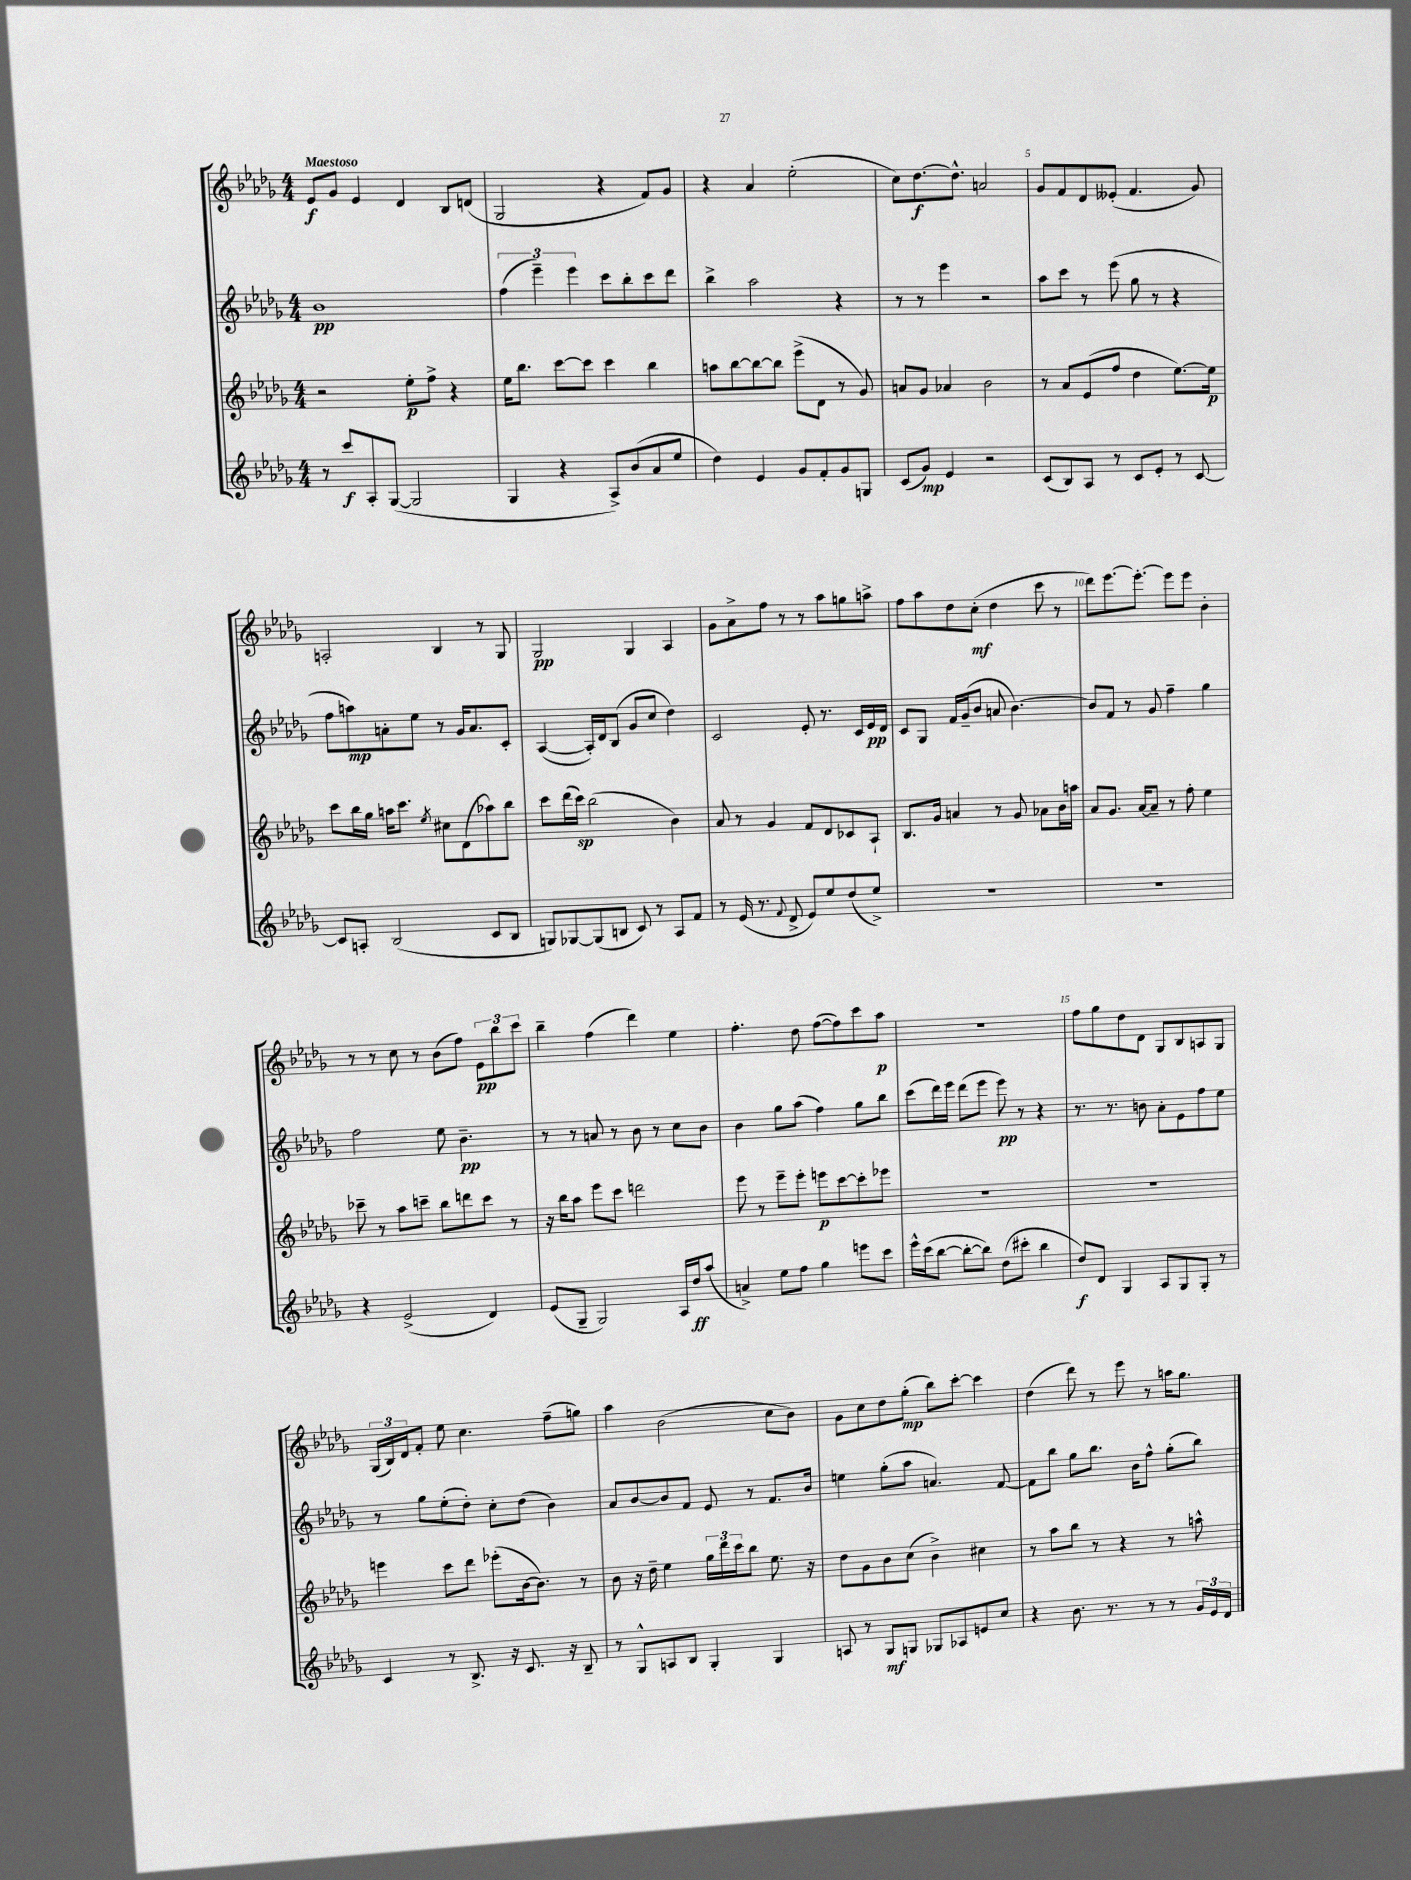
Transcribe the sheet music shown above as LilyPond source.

<<
\new StaffGroup <<
\new Staff = "s0" {
    \clef treble \key des \major \numericTimeSignature \time 4/4 \tempo "Maestoso"
    ees'8\f ges'8 ees'4 des'4 bes8 d'8( |
    ges2 r4 f'8) ges'8 |
    r4 aes'4 ees''2-.( |
    c''8) des''8.~\f des''8.-^ a'2 |
    ges'8 f'8 des'8 eeses'8-.( f'4. ges'8) |
    a2-. bes4 r8 ges8 |
    ges2\pp ges4 aes4 |
    ges'8 aes'8-> f''8 r8 r8 aes''8 g''8 a''8-> |
    f''8 aes''8 des''8 c''8-.\mf( des''4 c'''8 r8 |
    des'''8) ees'''8.~ ees'''8.~-. ees'''8 ees'''8 bes'4-. |
    r8 r8 c''8 r8 bes'8( f''8) \tuplet 3/2 { ees'8\pp bes''8 c'''8 } |
    bes''4-- f''4( des'''4) ees''4 |
    f''4.-. des''8 f''8~( f''8) c'''8 aes''8\p |
    R1 |
    f''8 ges''8 des''8 des'8 ges8 bes8 a8 ges8 |
    \tuplet 3/2 { ges16( bes16) des'16 } f'8-. ees''8 c''4. f''8--( g''8) |
    aes''4 bes'2( c''8 bes'8) |
    ges'8 c''8 des''8 ges''8-.\mp( bes''8) c'''8~-. c'''4 |
    des''4( des'''8) r8 ees'''8 r8 a''16 ges''8. \bar "|." |
}
\new Staff = "s1" {
    \clef treble \key des \major \numericTimeSignature \time 4/4
    bes'1\pp |
    \tuplet 3/2 { f''4( ees'''4--) ees'''4 } c'''8 bes''8-. c'''8 des'''8 |
    bes''4-> aes''2 r4 |
    r8 r8 ees'''4 r2 |
    aes''8 c'''8 r8 ees'''8( ges''8 r8 r4 |
    f''8 a''8\mp) a'8-. ees''8 r8 ges'16 a'8. c'8-. |
    aes4~( aes16-.) des'16 bes8( ges'8 c''8 des''4) |
    c'2 ees'8-. r8. c'16 ees'16\pp des'16 |
    c'8 ges8 f'16 ges'16--( bes'8 a'8 bes'4.~) |
    bes'8 f'8 r8 ges'8 f''4-- ges''4 |
    f''2 ees''8 bes'4.--\pp |
    r8 r8 a'8 r8 bes'8 r8 c''8 bes'8 |
    bes'4 ges''8 aes''8( f''4) ges''8 bes''8 |
    c'''8( des'''16) ees'''16 des'''8( ees'''8 ees'''8\pp) r8 r4 |
    r8. r8. b'8 aes'8-. ees'8 f''8 ees''8 |
    r8 ges''8 ees''8-.( des''8-.) c''8-. des''8( bes'4) |
    aes'8 bes'8~ bes'8 f'8 ees'8 r8 f'8. bes'16 |
    e''4 ges''8-.( aes''8 a'4.) f'8~ |
    f'8 bes''8 ges''8 bes''8. bes'16 f''8-^ ges''8-.( bes''8) \bar "|." |
}
\new Staff = "s2" {
    \clef treble \key des \major \numericTimeSignature \time 4/4
    r2 ees''8-.\p f''8-> r4 |
    ees''16 bes''8. c'''8~ c'''8 c'''4 bes''4 |
    a''8 bes''8~ bes''8~ bes''8 ees'''8->( des'8 r8 ges'8) |
    a'8 ges'8 aes'4 bes'2 |
    r8 aes'8 ees'8( f''8 des''4 ees''8.~) ees''16\p |
    c'''8 bes''16 ges''16 a''16 c'''8. \acciaccatura { ees''8 } cis''8 des'8( aes''8) bes''8 |
    c'''8 des'''16( c'''16\sp) bes''2( bes'4) |
    aes'8 r8 ges'4 f'8 des'8 ces'8 aes8-! |
    bes8. ges'16 a'4 r8 ges'8 aes'8 bes'16 a''16 |
    aes'8 ges'8. aes'16~ aes'8-- r8 f''8-. ees''4 |
    ces'''8-- r8 aes''8 c'''8-- bes''8 d'''8 c'''8 r8 |
    r16 bes''16 aes''8 ees'''8 c'''8 d'''2 |
    ees'''8 r8 ees'''8-- ees'''8-. e'''8\p c'''8~ c'''8-. ees'''8 |
    R1 |
    R1 |
    e'''4 c'''8 des'''8 ees'''8-.( bes'16~ bes'8.) r8 |
    bes'8 r16 des''16-- ees''4 \tuplet 3/2 { ges''16 des'''16 c'''16 } bes''8 ees''8. r16 |
    des''8 ges'8 bes'8 c''8( bes'4->) cis''4 |
    r8 aes''8 bes''8 r8 r4 r8 a''8-^ \bar "|." |
}
\new Staff = "s3" {
    \clef treble \key des \major \numericTimeSignature \time 4/4
    r8 c'''8\f aes8-. ges8~( ges2 |
    ges4 r4 aes8->) bes'8( aes'8 ees''8 |
    des''4) ees'4 ges'8 f'8-. ges'8 g8 |
    c'8( ges'8\mp) ees'4 r2 |
    c'8( bes8) aes8 r8 c'8 ees'8-. r8 c'8~ |
    c'8 a8-. bes2( c'8 bes8 |
    g8) ges8~ ges8( b8 c'8) r8 aes8 f'8 |
    r8 ees'16( r8. \appoggiatura { f'8 } des'8-> ees'8) ees''8 des''8( ees''8->) |
    R1 |
    R1 |
    r4 ees'2->( des'4) |
    ees'8( ges8-- ges2) aes16 des''16\ff aes''8( |
    a'4->) ees''8 f''8 ges''4 e'''8 c'''8 |
    ees'''16-^ c'''16( bes''8~ bes''8~-. bes''8) des''8( cis'''8-. bes''4 |
    des''8\f) des'8 ges4 aes8 ges8 ges8-. r8 |
    c'4 r8 bes8.-> r16 c'8. r16 bes8-- |
    r8 ges8-^ a8 bes8 ges4-. ges4 |
    a8 r8 ges8\mf g8 ges8 aes8 e'8 c''8 |
    r4 bes'8. r8. r8 r8 \tuplet 3/2 { ges'16 ees'16 des'16 } \bar "|." |
}
>>
>>
\layout { \context { \Score \override BarNumber.break-visibility = ##(#f #t #t) barNumberVisibility = #(every-nth-bar-number-visible 5) } }
